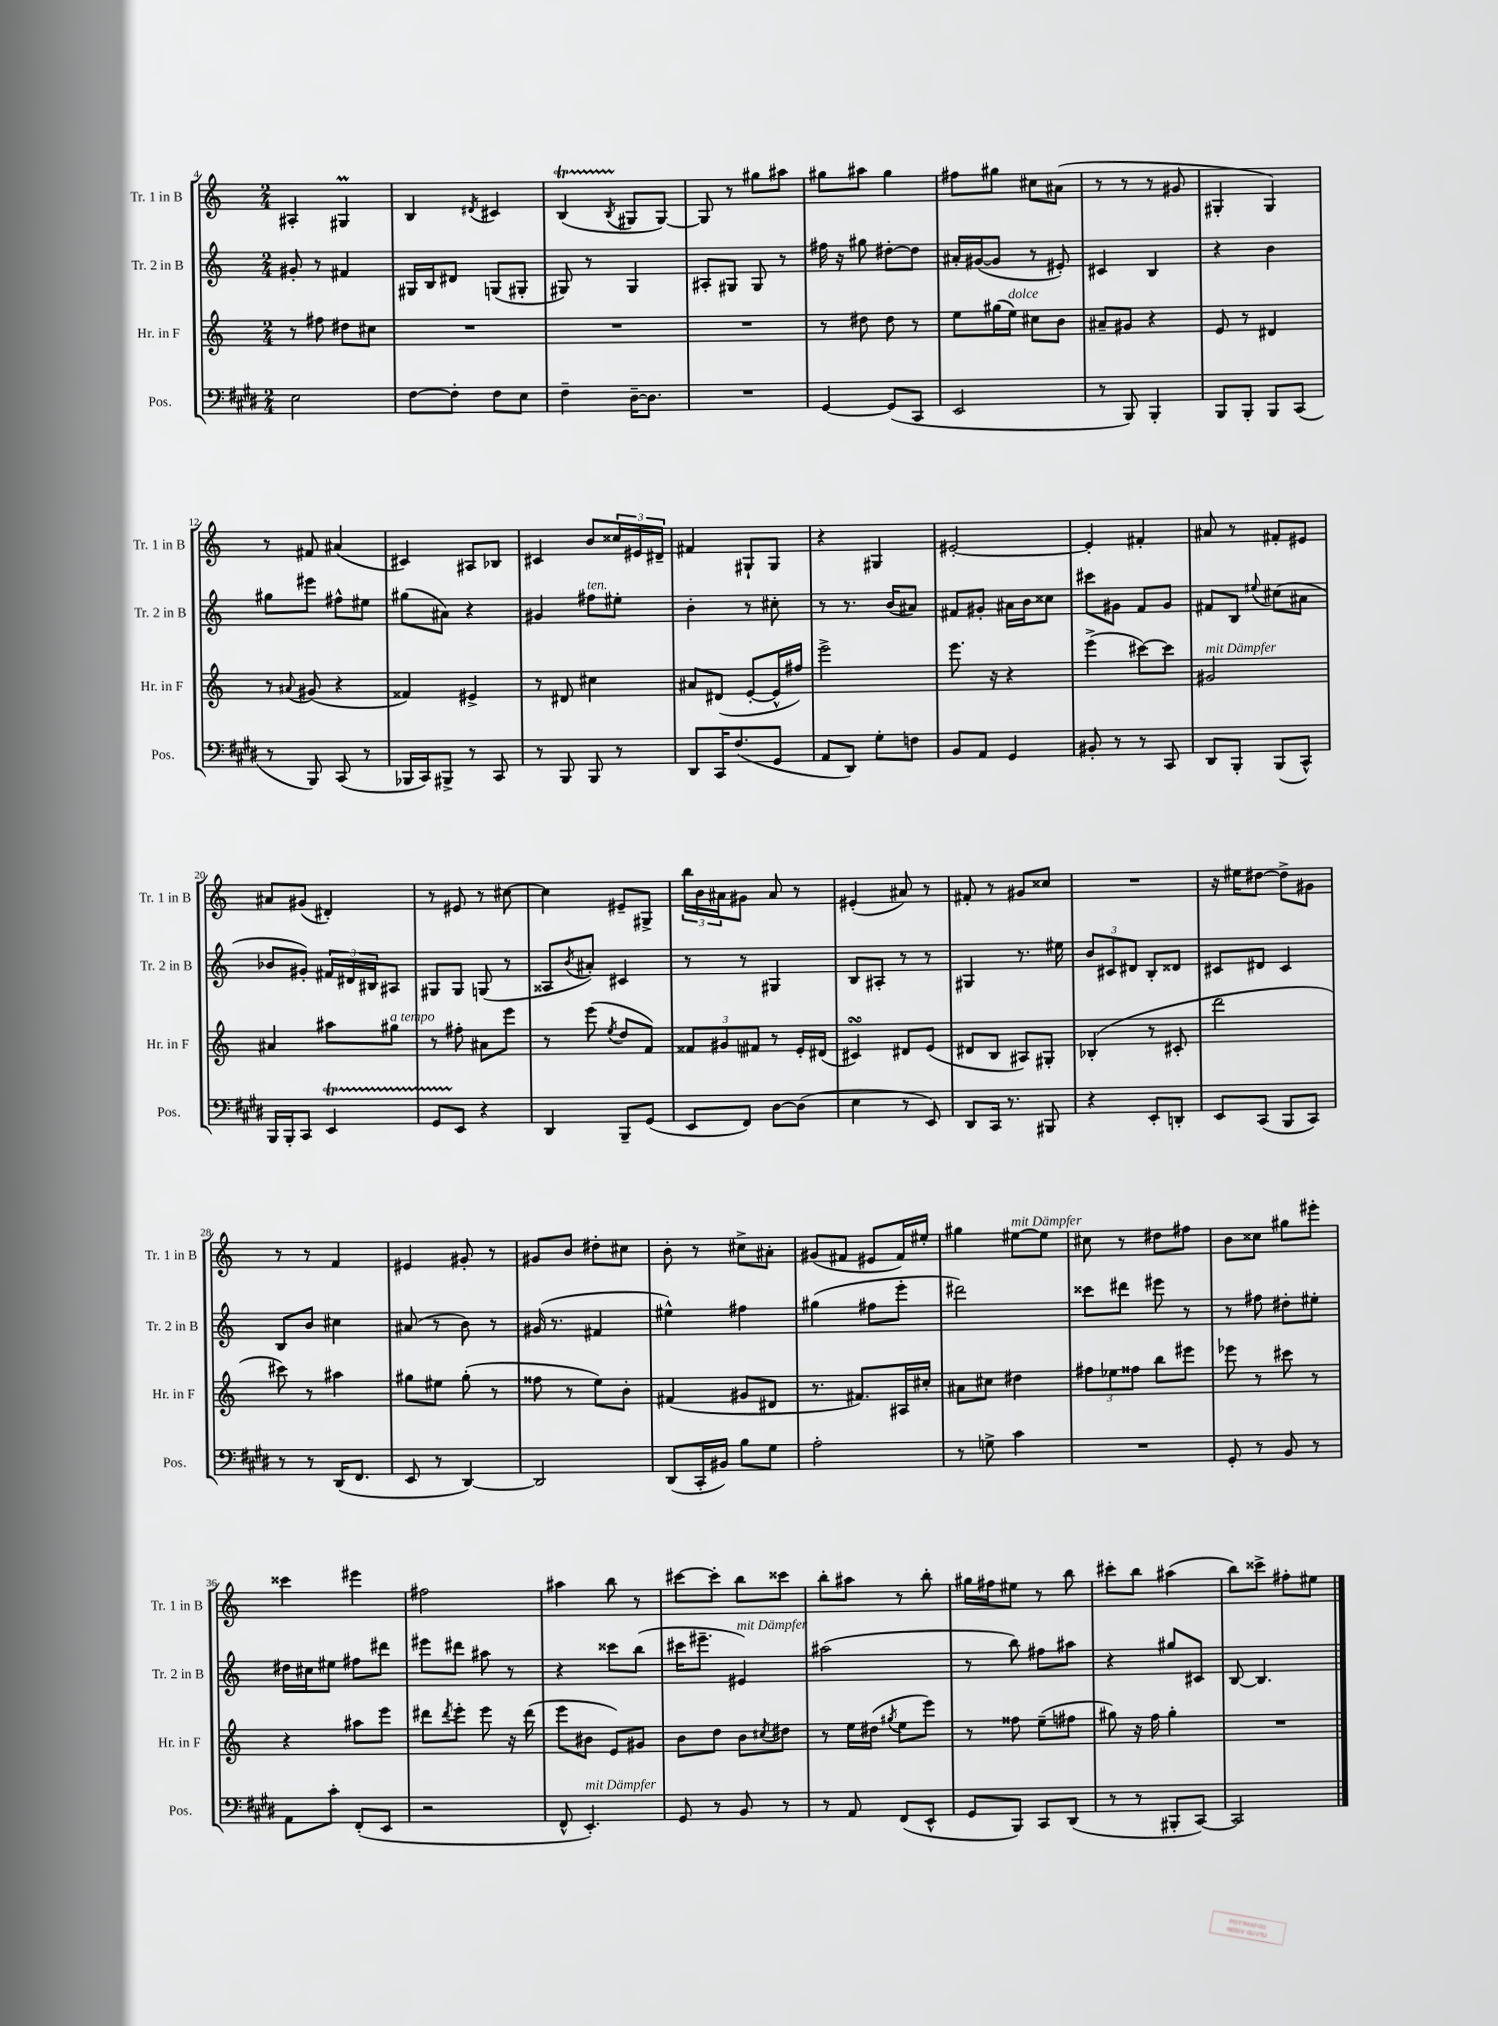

**kern	**kern	**kern	**kern
*staff4	*staff3	*staff2	*staff1
*clefF4	*clefG2	*clefG2	*clefG2
*k[f#c#g#d#]	*k[]	*k[]	*k[]
*M2/4	*M2/4	*M2/4	*M2/4
2E	8r	8g#'	4A#'
.	8ff#	8r	.
.	8dd#	4f#	4G#
.	8cc#	.	.
=	=	=	=
[8F#	2r	16G#	4B
.	.	16B	.
8F#']	.	8d#	.
.	.	.	8qd#
8F#	.	(8G	4c#
8E	.	8G#'	.
=	=	=	=
4F#~	2r	8G#)	(4B
.	.	8r	.
.	.	.	8qB
[16D#~	.	4G#	8G#
8.D#]	.	.	.
.	.	.	[8G#)
=	=	=	=
2r	2r	8A#'	8G#]
.	.	8G#	8r
.	.	8G#	8gg#
.	.	8r	8aa#
=	=	=	=
[4GG#	8r	16ff#	8gg#
.	.	16r	.
.	8dd#	8gg#	8aa#
(8GG#]	8dd#	[8dd#'	4gg#
8CC#	8r	8dd#]	.
=	=	=	=
2EE	8ee	16a#'	8ff#
.	.	([16g#	.
.	(16gg#	8g#]	8gg#
.	16ee)	.	.
.	8cc#	8r	8cc#
.	8b	8e#')	(8a#
=	=	=	=
8r	8a#~	4c#	8r
8BBB)	8g#	.	8r
4BBB'	4r	4B	8r
.	.	.	8g#
=	=	=	=
8BBB	8e	4r	4G#'
8BBB'	8r	.	.
8BBB	4d#	4b	4G#)
(8CC#	.	.	.
=	=	=	=
8r	8r	8gg#	8r
.	8qqa#	.	.
8BBB)	(8g#	8eee#	8f#
(8CC#	4r	8ff#^^	(4a#
8r	.	8ee#	.
=	=	=	=
16BBB-	4f##)	(8gg#	4c#)
16CC#)	.	.	.
8BBB#^	.	8a#)	.
8r	4e#^	4r	8A#
8CC#	.	.	8B-
=	=	=	=
8r	8r	4g#	4c#
8BBB	8d#	.	.
8BBB	4cc#	8ff#	8b
8r	.	8ee#'	24cc##
.	.	.	24e#
.	.	.	24d#~
=	=	=	=
8DD#	8a#	4b'	4f#
16CC#	(8d#	.	.
(8.F#	.	.	.
.	[8e'	8r	8G#`
8GG#	16e^^]	8cc#'	8G#
.	16ff#)	.	.
=	=	=	=
8AA	2eee^	8r	4r
8DD#)	.	8.r	.
8G#'	.	.	4G#
.	.	(16b	.
8F	.	8a#)	.
=	=	=	=
8BB	8.eee	8f#	[2e#'
8AA	.	8g#'	.
.	16r	.	.
4GG#	4r	16a#	.
.	.	16b	.
.	.	8cc##	.
=	=	=	=
8BB#'	(4eee^	8ccc#	4e#']
8r	.	8g#	.
8r	[8ccc#)	8f	4f#'
8CC#	8ccc#]	8g#	.
=	=	=	=
8DD#	2g#	8f#	8a#
8BBB'	.	8B	8r
.	.	8qqee#	.
(8BBB	.	(8cc#	8f#'
8CC#^^)	.	8a#	8e#
=	=	=	=
16BBB	4a#	8b-	8a#
16BBB'	.	.	.
8CC#	.	8g#')	(8g#
4EE	8aa#	24f#	4d#')
.	.	24d#	.
.	.	24B#	.
.	8gg#	8A#	.
=	=	=	=
8GG#	8r	8G#	8r
8EE	8ff#'	8G#	8e#
4r	8a#	(8G	8r
.	8eee	8r	[8cc#
=	=	=	=
4DD#	8r	8A##	4cc#]
.	.	8qb	.
.	(8eee	8a#')	.
.	8qee	.	.
8BBB~	8dd	4c#	8e#~
(8GG#	8f)	.	8G#^
=	=	=	=
8EE	12f##	8r	24bb
.	.	.	24b
.	12g#	.	24a#
8FF#)	.	8r	8g#
.	12f#	.	.
[8D#	8r	4G#	8a#
(8D#]	16e'	.	8r
.	(16d#	.	.
=	=	=	=
4E	4c#)	8B	(4e#'
.	.	8A#'	.
8r	8d#	8r	8a#)
8EE)	(8e	8r	8r
=	=	=	=
8DD#	8d#	4G#	8f#'
16CC#	8B	.	8r
8.r	.	.	.
.	8A#)	8.r	8g#
8BBB#	8G#'	.	8cc##
.	.	16ee#	.
=	=	=	=
4r	(4B-'	12b	2r
.	.	12c#	.
.	.	12d#	.
8EE'	8r	8B'	.
8DD'	8c#'	8d##	.
=	=	=	=
8EE	2ddd	8c#	16r
.	.	.	16ee#
(8CC#	.	8d#	[8dd#
8BBB	.	4c#	8dd#^]
8CC#)	.	.	8g#
=	=	=	=
8r	8ccc#)	8B	8r
8r	8r	8b	8r
(16DD#	4aa#	4cc#	4f
8.FF#	.	.	.
=	=	=	=
8EE	8gg#	(8a#	4e#
8r	8ee#	8r	.
[4DD#)	(8gg#'	8b)	8g#'
.	8r	8r	8r
=	=	=	=
2DD#]	8ff##	(16g#	8g#
.	.	8.r	.
.	8r	.	8b
.	8ee)	4f#	8dd#'
.	8b'	.	8cc#
=	=	=	=
(8DD#	(4f#	4ee#^^)	8b'
16CC#'	.	.	8r
16BB#)	.	.	.
8B	8g#	4ff#	8cc#^
8G#	8d#	.	8a#'
=	=	=	=
2A'	8.r	(4gg#	(8g#
.	.	.	8f#
.	8.f#)	.	.
.	.	8ff#	8e#
.	16A#	8eee'	16f#)
.	16cc#'	.	16ee#'
=	=	=	=
8r	8a#	2ddd#)	4gg#
8G^	8cc#	.	.
4c#	4dd#	.	[8ee#
.	.	.	8ee#]
=	=	=	=
2r	12ff#	8ccc##	8cc#
.	12ee-	.	.
.	.	8ddd#	8r
.	12ff##	.	.
.	8bb	8eee#	8dd#
.	8eee#	8r	8ff#
=	=	=	=
8GG#'	8eee-	8r	8b
8r	8r	8ff#	8cc##
8BB	8ccc#	8dd#'	8gg#
8r	8r	8ee#'	8eee#'
=	=	=	=
8AA	4r	16dd#	4ccc##
.	.	16cc#	.
8c#'	.	8ee#	.
(8FF#'	8aa#	8ff#	4eee#
8EE	8eee	8ddd#	.
=	=	=	=
2r	8ddd#	8eee#	2ff#
.	8qddd#	.	.
.	8eee'	8ddd#	.
.	8eee	8aa#	.
.	16r	8r	.
.	(16ddd#	.	.
=	=	=	=
8FF#^^	8eee	4r	4aa#
4.EE')	8b#	.	.
.	8e)	8ccc##	8bb
.	8g#	(8bb	8r
=	=	=	=
8GG#	8b	16ccc#	[8ccc#
.	.	8.eee#~	.
8r	8dd	.	8ccc#']
8BB	8b	4e#)	8bb
.	8qcc#	.	.
8r	8dd#	.	8ccc##
=	=	=	=
8r	8r	(2aa#	8bb'
8AA	16ee	.	8aa#
.	(16dd#	.	.
.	8qgg#	.	.
(8FF#	8ee	.	8r
8EE^^	8eee)	.	8bb'
=	=	=	=
8GG#	8r	8r	16gg#
.	.	.	16ff#
8BBB)	8ff##	8bb)	8ee#
8CC#	(8ee~	8ff#	8r
(8DD#	8ff#	8aa#	8bb
=	=	=	=
8r	8gg#)	4r	8ccc#'
8r	16r	.	8bb
.	16ff	.	.
8BBB#'	4gg#'	8gg#	(4aa#
[8CC#)	.	8c#	.
=	=	=	=
2CC#]	2r	[8B	8bb)
.	.	4.B]	8ccc##^
.	.	.	8ff#'
.	.	.	8ee#
==	==	==	==
*-	*-	*-	*-
